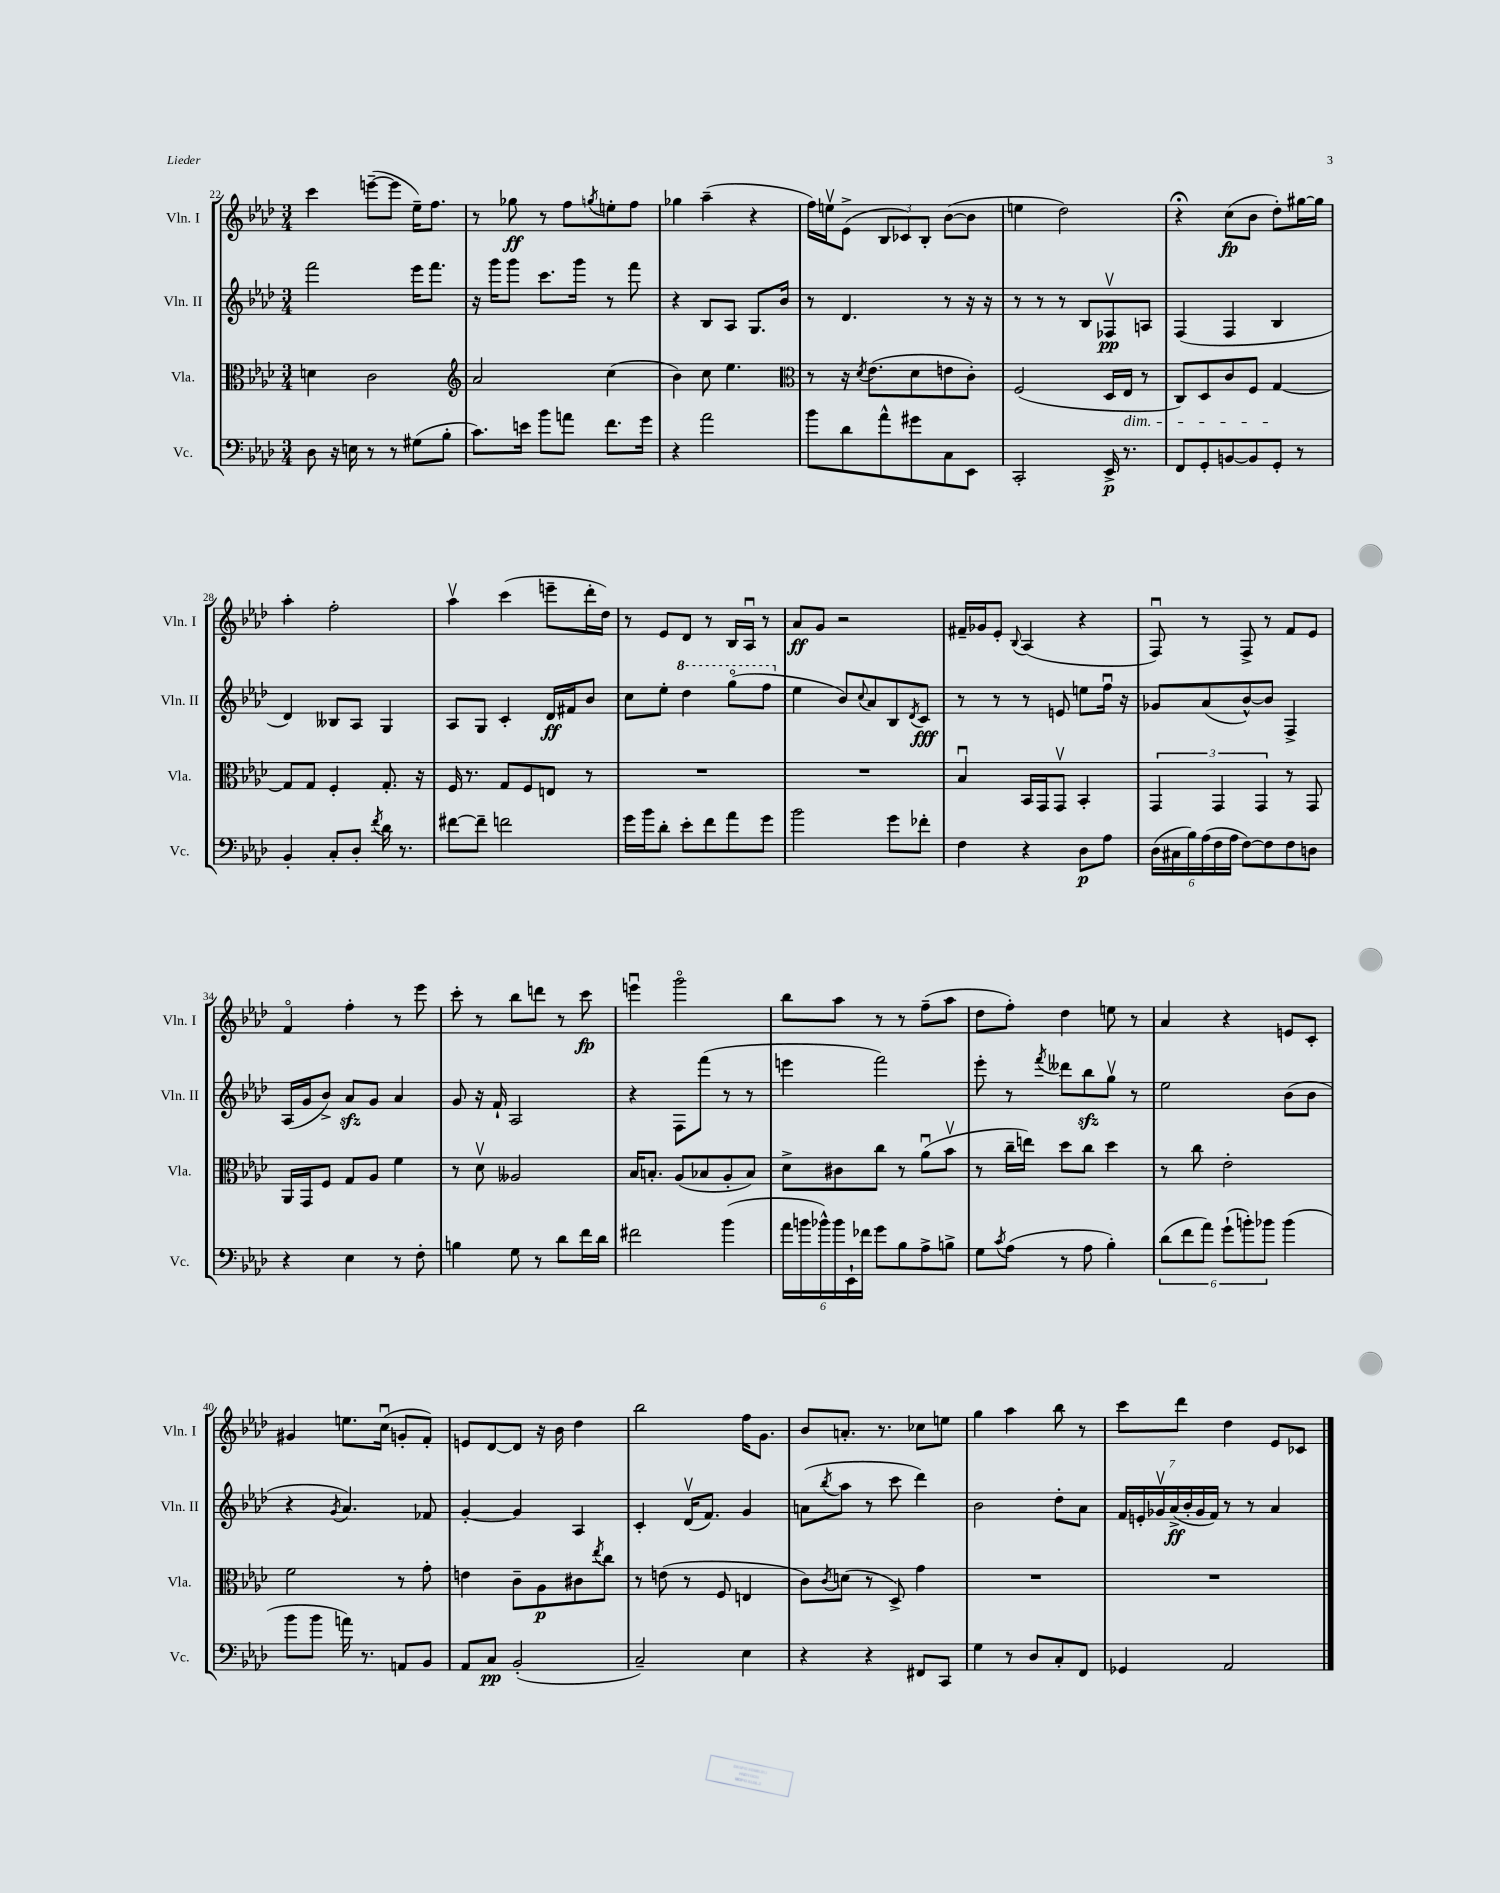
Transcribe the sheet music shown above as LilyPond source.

<<
\new StaffGroup <<
\new Staff = "s0" \with { instrumentName = "Vln. I" shortInstrumentName = "Vln. I" } {
    \clef treble \key aes \major \numericTimeSignature \time 3/4
    c'''4 e'''8~--( e'''8 ees''16--) f''8. |
    r8 ges''8\ff r8 f''8 \acciaccatura { g''8 } e''8-. f''8 |
    ges''4 aes''4--( r4 |
    f''16) e''16\upbow ees'8->( \tuplet 3/2 { bes8 ces'8) bes8-. } bes'8~( bes'8 |
    e''4 des''2) |
    r4\fermata c''8\fp( bes'8 des''8-.) gis''16~ gis''16 |
    aes''4-. f''2-. |
    aes''4\upbow c'''4( e'''8-- des'''16-. des''16) |
    r8 ees'8 des'8 r8 bes16 aes16\downbow r8 |
    aes'8\ff g'8 r2 |
    fis'16-- ges'16 ees'8-. \appoggiatura { bes8 } aes4( r4 |
    f8\downbow) r8 f8-> r8 f'8 ees'8 |
    f'4\flageolet f''4-. r8 ees'''8 |
    c'''8-. r8 bes''8 d'''8 r8 c'''8\fp |
    e'''4\downbow g'''2\flageolet |
    bes''8 aes''8 r8 r8 f''8--( aes''8 |
    des''8 f''8-.) des''4 e''8 r8 |
    aes'4 r4 e'8 c'8-. |
    gis'4 e''8. c''16\downbow( g'8-. f'8-.) |
    e'8 des'8~ des'8 r16 bes'16 des''4 |
    bes''2 f''16 g'8. |
    bes'8 a'8.-. r8. ces''8 e''8 |
    g''4 aes''4 bes''8 r8 |
    c'''8 des'''8 des''4 ees'8 ces'8 \bar "|." |
}
\new Staff = "s1" \with { instrumentName = "Vln. II" shortInstrumentName = "Vln. II" } {
    \clef treble \key aes \major \numericTimeSignature \time 3/4
    f'''2 ees'''16 f'''8. |
    r16 g'''16 g'''8 c'''8. g'''16 r8 f'''8 |
    r4 bes8 aes8 g8. bes'16 |
    r8 des'4. r8 r16 r16 |
    r8 r8 r8 bes8 fes8\upbow\pp a8 |
    f4( f4 bes4 |
    des'4) beses8 aes8 g4 |
    aes8 g8 c'4-. des'16\ff fis'16 bes'8 |
    c''8 ees''8-. \ottava #1 des'''4 g'''8\flageolet( f'''8 \ottava #0 |
    ees''4 bes'8) \appoggiatura { c''8 } aes'8 bes8 \acciaccatura { des'8 } c'8\fff |
    r8 r8 r8 e'8 e''8 f''16\downbow r16 |
    ges'8 aes'8( bes'8~-^) bes'8 f4-> |
    aes16( g'16 bes'8->) aes'8\sfz g'8 aes'4 |
    g'8 r16 f'16-! aes2 |
    r4 f8 f'''8( r8 r8 |
    e'''4 f'''2) |
    ees'''8-. r8 \acciaccatura { f'''8 } deses'''8 bes''8\sfz g''8\upbow r8 |
    ees''2 bes'8( bes'8 |
    r4 \acciaccatura { g'8 } aes'4.) fes'8 |
    g'4~-. g'4 aes4 |
    c'4-. des'16\upbow( f'8.) g'4 |
    a'8( \acciaccatura { bes''8 } aes''8 r8 c'''8 des'''4) |
    bes'2 des''8-. aes'8 |
    \tuplet 7/4 { f'16 e'16-. ges'16\upbow aes'16->\ff( bes'16-. ges'16 f'16) } r8 r8 aes'4 \bar "|." |
}
\new Staff = "s2" \with { instrumentName = "Vla." shortInstrumentName = "Vla." } {
    \clef alto \key aes \major \numericTimeSignature \time 3/4
    d'4 c'2 |
    \clef treble aes'2 c''4( |
    bes'4) c''8 ees''4. |
    \clef alto r8 r16 \acciaccatura { des'8 } ees'8.( des'8 e'8 c'8-.) |
    f2( des16 ees16\dim r8 |
    c8) des8 c'8 f8 g4~\! |
    g8 g8 f4-. g8.-. r16 |
    f16 r8. g8 f8 e8 r8 |
    R2. |
    R2. |
    bes4\downbow bes,16 g,16 g,8\upbow bes,4-. |
    \tuplet 3/2 { g,4 g,4 g,4 } r8 g,8 |
    aes,16 g,16 f8 g8 aes8 f'4 |
    r8 des'8\upbow aeses2 |
    bes16 b8.-. aes8( bes8 aes8-. bes8) |
    des'8-> cis'8 c''8 r8 aes'8\downbow( bes'8\upbow |
    r8 c''16-- e''16) des''8 c''8 des''4 |
    r8 c''8 ees'2-. |
    f'2 r8 g'8-. |
    e'4 c'8-- aes8\p cis'8 \acciaccatura { ees''8 } c''8 |
    r8 e'8( r8 f8 e4 |
    c'8) \acciaccatura { c'8 } d'8( r8 des8->) g'4 |
    R2. |
    R2. \bar "|." |
}
\new Staff = "s3" \with { instrumentName = "Vc." shortInstrumentName = "Vc." } {
    \clef bass \key aes \major \numericTimeSignature \time 3/4
    des8 r16 e16 r8 r8 gis8( bes8-. |
    c'8.) e'16 bes'8 a'8 f'8. g'16 |
    r4 aes'2 |
    bes'8 des'8 aes'8-^ gis'8 c8 ees,8 |
    c,2-. ees,16->\p r8. |
    f,8 g,8-. b,8~ b,8 g,8-. r8 |
    bes,4-. c8-. des8-. \acciaccatura { f'8 } des'16 r8. |
    fis'8~ fis'8-- f'2 |
    g'16 bes'16 des'8-. ees'8-. f'8 aes'8 g'8 |
    bes'2 g'8 fes'8-. |
    f4 r4 des8\p aes8 |
    \tuplet 6/4 { des16( cis16 bes16) aes16( f16 aes16 } f8~) f8 f8 d8 |
    r4 ees4 r8 f8-. |
    b4 g8 r8 des'8 f'16 des'16 |
    fis'2 bes'4( |
    \tuplet 6/4 { aes'16 b'16 bes'16-^) bes'16 ees,16-! fes'16 } g'8 bes8 aes8-> b8-> |
    g8 \acciaccatura { c'8 } aes8( r8 aes8 bes4-.) |
    \tuplet 6/4 { des'8( f'8 aes'8) g'8-!( b'8-.) bes'8 } bes'4( |
    bes'8 bes'8 a'16) r8. a,8 bes,8 |
    aes,8 c8\pp bes,2-.( |
    c2--) ees4 |
    r4 r4 fis,8 c,8 |
    g4 r8 des8 c8-. f,8 |
    ges,4 aes,2 \bar "|." |
}
>>
>>
\layout { \context { \Score currentBarNumber = #22 } }
